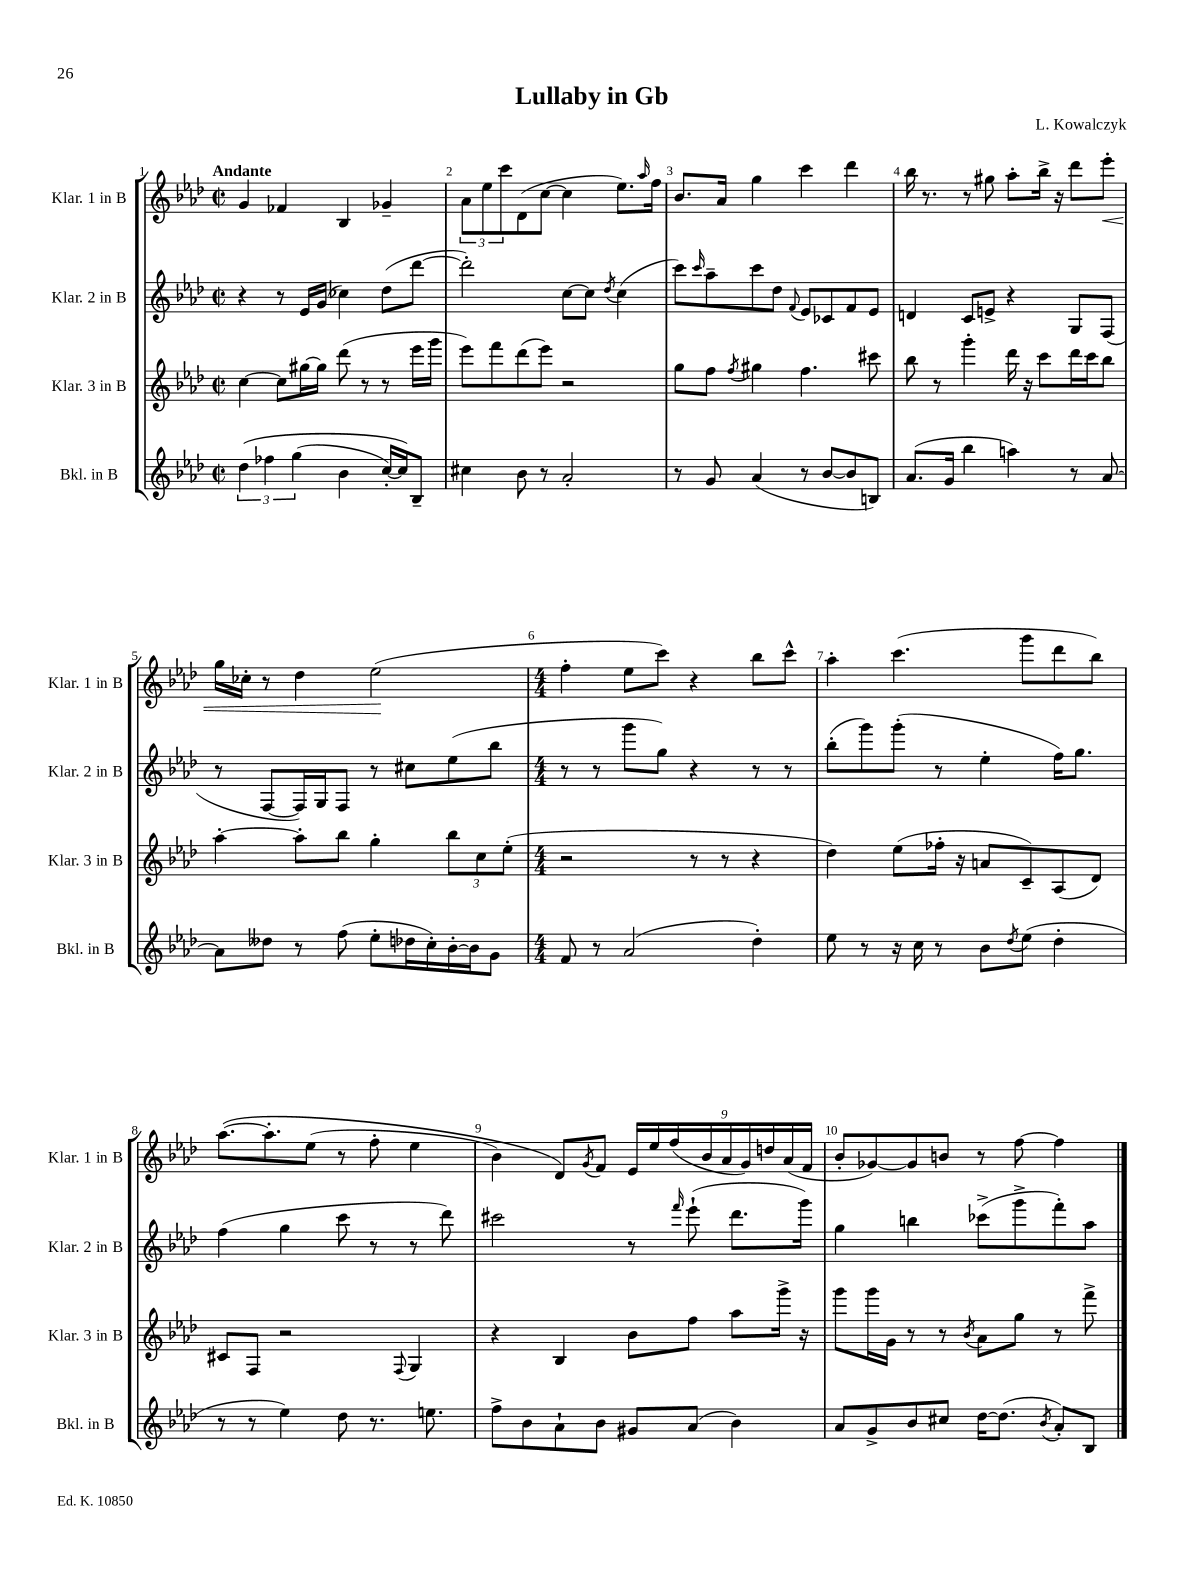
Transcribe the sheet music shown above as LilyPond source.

\header { title = "Lullaby in Gb" composer = "L. Kowalczyk" }
<<
\new StaffGroup <<
\new Staff = "s0" \with { instrumentName = "Klar. 1 in B" shortInstrumentName = "Klar. 1 in B" } {
    \clef treble \key aes \major \defaultTimeSignature \time 2/2 \tempo "Andante"
    g'4 fes'4 bes4 ges'4-- |
    \tuplet 3/2 { aes'8 ees''8 c'''8 } des'8( c''8~ c''4 ees''8.) \grace { aes''16 } f''16 |
    bes'8. aes'16 g''4 c'''4 des'''4 |
    bes''16 r8. r8 gis''8 aes''8-. bes''16-> r16 des'''8 ees'''8-.\< |
    g''16 ces''16-. r8 des''4 ees''2\!( |
    \numericTimeSignature \time 4/4 f''4-. ees''8 c'''8) r4 bes''8 c'''8-^ |
    aes''4-. c'''4.( g'''8 des'''8 bes''8) |
    aes''8.~\( aes''8.-. ees''8( r8 f''8-. ees''4 |
    bes'4) des'8\) \acciaccatura { g'8 } f'8 \tuplet 9/8 { ees'16 ees''16 f''16( bes'16 aes'16 g'16) d''16 aes'16( f'16 } |
    bes'8-. ges'8~) ges'8 b'8 r8 f''8~ f''4 \bar "|." |
}
\new Staff = "s1" \with { instrumentName = "Klar. 2 in B" shortInstrumentName = "Klar. 2 in B" } {
    \clef treble \key aes \major \defaultTimeSignature \time 2/2
    r4 r8 ees'16 g'16( ces''4) des''8( des'''8~ |
    des'''2-.) c''8~ c''8 \acciaccatura { des''8 } c''4( |
    c'''8) \grace { c'''16 } aes''8-- c'''8 des''8 \appoggiatura { f'8 } ees'8 ces'8 f'8 ees'8 |
    d'4 c'8 e'8-> r4 g8 f8( |
    r8 f8~ f16) g16 f8 r8 cis''8 ees''8( bes''8 |
    \numericTimeSignature \time 4/4 r8 r8 g'''8 g''8) r4 r8 r8 |
    bes''8-.( g'''8) g'''8-.( r8 ees''4-. f''16) g''8. |
    f''4( g''4 c'''8 r8 r8 des'''8) |
    cis'''2 r8 \grace { f'''16 } ees'''8-!( des'''8. g'''16) |
    g''4 b''4 ces'''8->( g'''8-> f'''8-.) aes''8 \bar "|." |
}
\new Staff = "s2" \with { instrumentName = "Klar. 3 in B" shortInstrumentName = "Klar. 3 in B" } {
    \clef treble \key aes \major \defaultTimeSignature \time 2/2
    c''4~ c''8 gis''16~ gis''16 des'''8( r8 r8 ees'''16 g'''16 |
    ees'''8) f'''8 des'''8( ees'''8) r2 |
    g''8 f''8 \acciaccatura { f''8 } gis''4 f''4. cis'''8 |
    bes''8 r8 g'''4-. des'''16 r16 c'''8 des'''16 c'''16 bes''8 |
    aes''4~-. aes''8-. bes''8 g''4-. \tuplet 3/2 { bes''8 c''8 ees''8-.( } |
    \numericTimeSignature \time 4/4 r2 r8 r8 r4 |
    des''4) ees''8( fes''16-. r16 a'8 c'8--) aes8( des'8) |
    cis'8 f8 r2 \appoggiatura { f8 } g4 |
    r4 bes4 bes'8 f''8 aes''8 g'''16-> r16 |
    g'''8 g'''16 g'16 r8 r8 \acciaccatura { bes'8 } aes'8 g''8 r8 f'''8-> \bar "|." |
}
\new Staff = "s3" \with { instrumentName = "Bkl. in B" shortInstrumentName = "Bkl. in B" } {
    \clef treble \key aes \major \defaultTimeSignature \time 2/2
    \tuplet 3/2 { des''4\( fes''4 g''4( } bes'4 c''16~-.) c''16\) bes8-- |
    cis''4 bes'8 r8 aes'2-. |
    r8 g'8 aes'4( r8 bes'8~ bes'8 b8) |
    aes'8.( g'16 bes''4 a''4) r8 aes'8~ |
    aes'8 deses''8 r8 f''8( ees''8-. des''16 c''16-.) bes'16~-. bes'16 g'8 |
    \numericTimeSignature \time 4/4 f'8 r8 aes'2( des''4-.) |
    ees''8 r8 r16 c''16 r8 bes'8 \acciaccatura { des''8 } ees''8( des''4-. |
    r8 r8 ees''4) des''8 r8. e''8. |
    f''8-> bes'8 aes'8-! bes'8 gis'8 aes'8( bes'4) |
    aes'8 g'8-> bes'8 cis''8 des''16~ des''8.( \acciaccatura { bes'8 } aes'8-.) bes8 \bar "|." |
}
>>
>>
\layout { \context { \Score \override BarNumber.break-visibility = ##(#f #t #t) barNumberVisibility = #all-bar-numbers-visible } }
